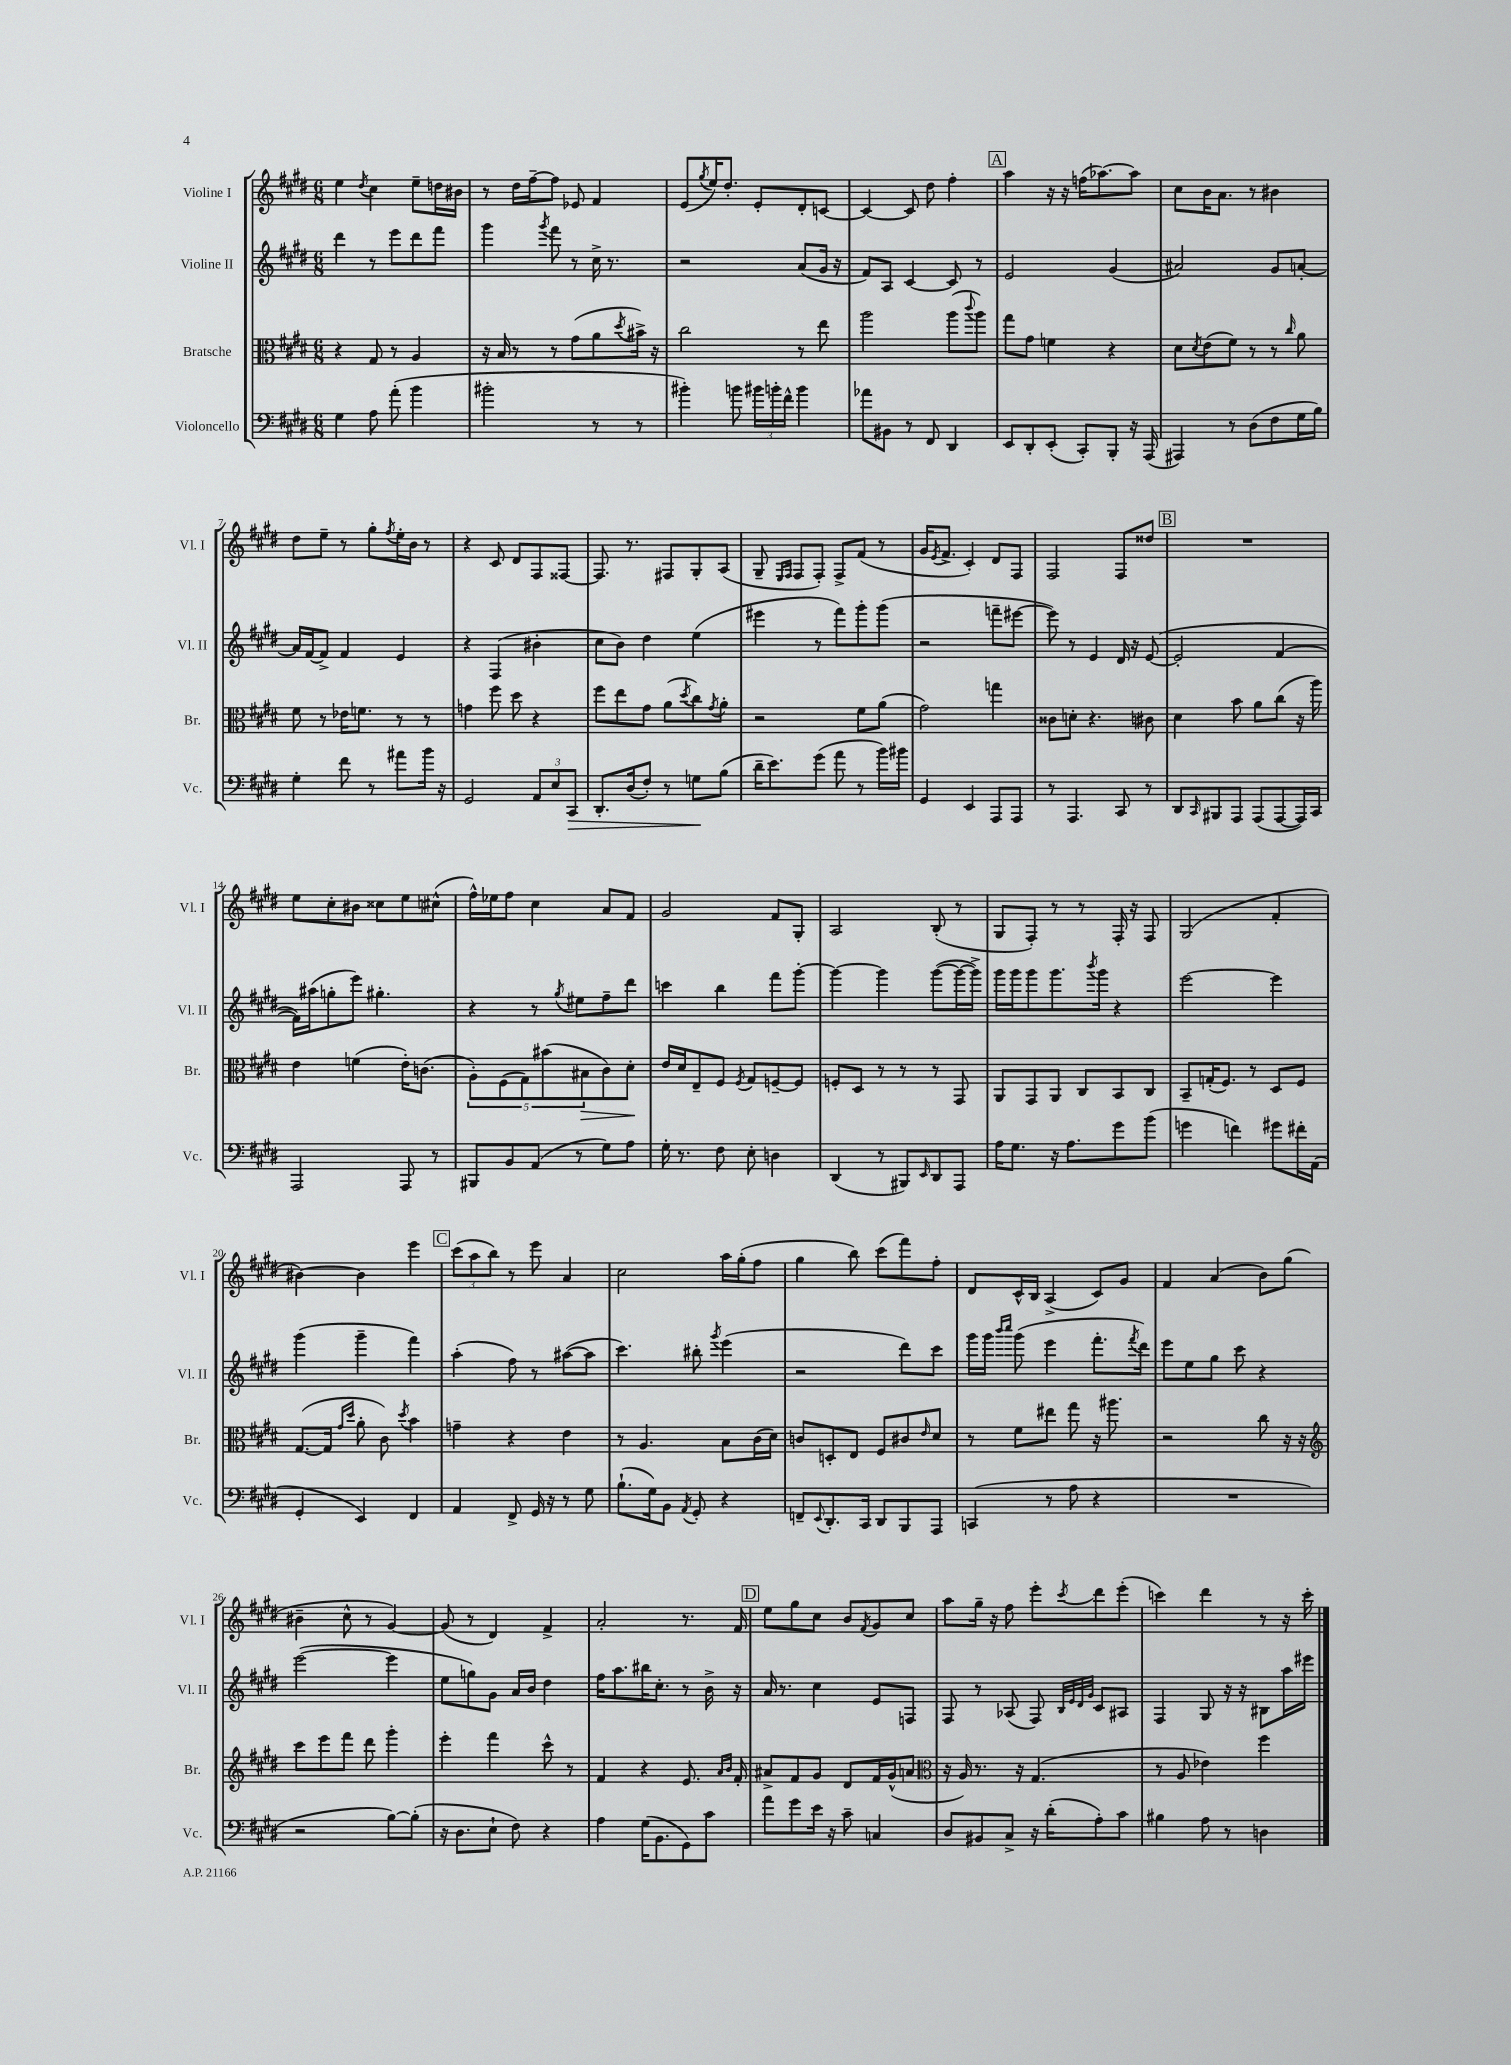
<<
\new StaffGroup <<
\new Staff = "s0" \with { instrumentName = "Violine I" shortInstrumentName = "Vl. I" } {
    \clef treble \key e \major \numericTimeSignature \time 6/8
    e''4 \acciaccatura { dis''8 } cis''4 e''8-- d''16 bis'16 |
    r8 dis''16 fis''16~-- fis''8 ees'8 fis'4 |
    e'8( \acciaccatura { gis''8 } e''16) dis''8.-. e'8-. dis'8-. c'8~ |
    c'4~ c'8 dis''8 fis''4-. |
    \mark \markup { \box "A" } a''4 r16 r16 f''16( aes''8.~) aes''8 |
    cis''8 b'16 a'8. r8 bis'4 |
    dis''8 e''8-- r8 gis''8-. \acciaccatura { fis''8 } e''16-. b'16 r8 |
    r4 cis'8 dis'8 fis8 fisis8~ |
    fisis8. r8. fis8 gis8-. a8( |
    gis8-- \grace { e16 fis16 } fis8 fis8-.) fis8-> fis'8( r8 |
    gis'16 \acciaccatura { e'8 } fis'8.-> cis'4-.) dis'8 fis8 |
    fis2 fis8 disis''8 |
    \mark \markup { \box "B" } R2. |
    e''8 cis''8-. bis'8 cisis''8 e''8 cis''8-^( |
    fis''16-^) ees''16 fis''8 cis''4 a'8 fis'8 |
    gis'2 fis'8 gis8-. |
    a2 b8-.( r8 |
    gis8 fis8-.) r8 r8 fis16-. r16 fis8 |
    gis2( fis'4-. |
    bis'4~) bis'4 e'''4 |
    \mark \markup { \box "C" } \tuplet 3/2 { cis'''8( a''8 b''8) } r8 e'''8 a'4 |
    cis''2 a''16 gis''16-.( fis''8 |
    gis''4 b''8) cis'''8( fis'''8) fis''8-. |
    dis'8 cis'16-^ b16 a4->( cis'8) gis'8 |
    fis'4 a'4( b'8) gis''8( |
    bis'4-- cis''8-^ r8 gis'4~) |
    gis'8( r8 dis'4) fis'4-> |
    a'2-. r8. fis'16 |
    \mark \markup { \box "D" } e''8 gis''8 cis''8 b'8 \acciaccatura { fis'8 } gis'8 cis''8 |
    a''8 gis''16-- r16 fis''8 e'''8-. \acciaccatura { cis'''8 } dis'''8 e'''8-.( |
    c'''4) dis'''4 r8 r16 c'''16-. \bar "|." |
}
\new Staff = "s1" \with { instrumentName = "Violine II" shortInstrumentName = "Vl. II" } {
    \clef treble \key e \major \numericTimeSignature \time 6/8
    dis'''4 r8 e'''8 dis'''8 fis'''8 |
    gis'''4 \acciaccatura { gis'''8 } fis'''8 r8 cis''16-> r8. |
    r2 a'8( gis'16 r16 |
    fis'8) a8 cis'4~ cis'8 r8 |
    \mark \markup { \box "A" } e'2 gis'4( |
    ais'2) gis'8 a'8~-. |
    a'16 fis'16~ fis'8-> fis'4 e'4 |
    r4 fis4( bis'4-. |
    cis''8 b'8) dis''4 e''4( |
    eis'''4 r8 fis'''8) gis'''8-. gis'''8( |
    r2 f'''8-- eis'''8~ |
    eis'''8) r8 e'4 dis'16 r16 e'8~( |
    \mark \markup { \box "B" } e'2-. fis'4~ |
    fis'16) ais''16( g''8-. e'''8) gis''4.-. |
    r4 r8 \acciaccatura { gis''8 } eis''8 fis''8-- dis'''8 |
    c'''4 b''4 fis'''8 gis'''8~-. |
    gis'''4~ gis'''4 gis'''8~( gis'''16~ gis'''16->) |
    gis'''16 gis'''16 gis'''8 gis'''8. \acciaccatura { b'''8 } gis'''16 r4 |
    e'''2~ e'''4 |
    gis'''4( gis'''4-- fis'''4) |
    \mark \markup { \box "C" } a''4-.( fis''8) r8 ais''8~( ais''8 |
    cis'''4.) bis''8-. \acciaccatura { gis'''8 } e'''4( |
    r2 dis'''8) cis'''8 |
    gis'''16 gis'''16 \grace { b'''16 cis''''16 } gis'''8( e'''4 fis'''8.-. \acciaccatura { fis'''8 } dis'''16) |
    e'''8 e''8 gis''8 cis'''8 r4 |
    e'''2~( e'''4 |
    e''8 g''8) gis'8 a'16 b'16 dis''4 |
    fis''16 a''8. bis''16 cis''8.-. r8 b'16-> r16 |
    \mark \markup { \box "D" } a'16 r8. cis''4 e'8 f8 |
    fis8 r8 aes8( fis8) \grace { b32 e'32 dis'32 gis'32 } cis'8 ais8 |
    fis4 gis8 r16 r16 bis8 a''16 eis'''16 \bar "|." |
}
\new Staff = "s2" \with { instrumentName = "Bratsche" shortInstrumentName = "Br." } {
    \clef alto \key e \major \numericTimeSignature \time 6/8
    r4 gis8 r8 a4 |
    r16 b16 r8 r8 gis'8( a'8 \acciaccatura { dis''8 } bis'16->) r16 |
    cis''2 r8 e''8 |
    a''2 a''8( \appoggiatura { cis'''8 } a''8) |
    \mark \markup { \box "A" } gis''8 gis'8 f'4 r4 |
    dis'8 \acciaccatura { dis'8 } e'8( fis'8) r8 r8 \grace { cis''16 } a'8 |
    fis'8 r8 ees'16 f'8. r8 r8 |
    g'4 fis''8 dis''8 r4 |
    fis''8 e''8 gis'8 a'8( \acciaccatura { dis''8 } cis''8) \acciaccatura { gis'8 } a'8-. |
    r2 fis'8 a'8( |
    gis'2) g''4 |
    cisis'8 d'8-. r4. cis'8 |
    \mark \markup { \box "B" } dis'4 b'8 a'8 cis''8( r16 a''16) |
    e'4 f'4( e'16-.) c'8.( |
    \tuplet 5/4 { a8-.) fis8( gis8) bis'8( bis8\> } cis'8) dis'8-.\! |
    e'16 dis'16 e8-- fis8 \acciaccatura { fis8 } gis8 f8~-- f8 |
    f8-. dis8 r8 r8 r8 gis,8 |
    a,8 gis,8 a,8 cis8 b,8 cis8 |
    b,8-- g16-.( fis8.) r8 dis8 fis8 |
    gis8.~( gis16 \grace { gis'16 dis''16 } a'8-. cis'8) \acciaccatura { dis''8 } b'4 |
    \mark \markup { \box "C" } g'4-- r4 e'4 |
    r8 a4. b8 cis'16( dis'16) |
    c'8 d8-. e8 fis8 cis'8 \grace { e'16 } dis'8 |
    r8 fis'8 eis''8 gis''8 r16 ais''8. |
    r2 cis''8 r16 r16 |
    \clef treble cis'''8 e'''8 fis'''8 dis'''8 gis'''4-. |
    e'''4-. fis'''4 cis'''8-^ r8 |
    fis'4 r4 e'8. \grace { a'16 b'16 } fis'16-. |
    \mark \markup { \box "D" } ais'8-> fis'8 gis'8 dis'8 fis'16 gis'16-^( a'8 |
    \clef alto r16 a16) r8. r16 gis4.( |
    r8 a8 ees'4) fis''4 \bar "|." |
}
\new Staff = "s3" \with { instrumentName = "Violoncello" shortInstrumentName = "Vc." } {
    \clef bass \key e \major \numericTimeSignature \time 6/8
    gis4 a8 a'8-.( b'4 |
    bis'2-. r8 r8 |
    bis'4-.) b'8 \tuplet 3/2 { bis'16 b'16-. fis'16-^ } b'4 |
    aes'8 bis,8 r8 fis,8 dis,4 |
    \mark \markup { \box "A" } e,8 dis,8-. e,8-.( cis,8-.) b,,8-. r16 a,,16( |
    ais,,4) r8 dis8( fis8 gis16 b16) |
    gis4-. fis'8 r8 ais'8 b'16 r16 |
    gis,2 \tuplet 3/2 { a,8 e8 cis,8\> } |
    dis,8.-. dis16( fis8-.) r8 g8\! b8( |
    dis'16-- e'8.) gis'8( a'8 r8 b'16) bis'16 |
    gis,4 e,4 a,,8 a,,8 |
    r8 a,,4. cis,8 r8 |
    \mark \markup { \box "B" } dis,8 \grace { cis,16 } bis,,8 a,,8 a,,8( a,,8~ a,,16) cis,16 |
    a,,2 a,,8 r8 |
    bis,,8 b,8 a,8( r8 gis8) a8 |
    gis16-. r8. fis8 e8-. d4 |
    dis,4( r8 bis,,8) \grace { e,16 } dis,8 a,,8 |
    a16 gis8. r16 a8. gis'8 b'8( |
    g'4 f'4) gis'8 fis'16-. a,16( |
    gis,4-. e,4) fis,4 |
    \mark \markup { \box "C" } a,4 fis,8-> gis,16 r16 r8 gis8 |
    b8.-!( gis16) b,8 \acciaccatura { a,8 } gis,8-. r4 |
    f,8-- \appoggiatura { e,8 } dis,8.-. cis,16 dis,8 b,,8 a,,8 |
    c,4( r8 a8 r4 |
    R2. |
    r2 b8~) b8-.( |
    r16 dis8. e8-! fis8) r4 |
    a4 gis16( b,8. gis,8) cis'8 |
    \mark \markup { \box "D" } a'8 gis'8 e'16 r16 cis'8-- c4 |
    dis8 bis,8 cis8-> r16 dis'16-.( a8-.) cis'8 |
    bis4 a8 r8 d4 \bar "|." |
}
>>
>>
